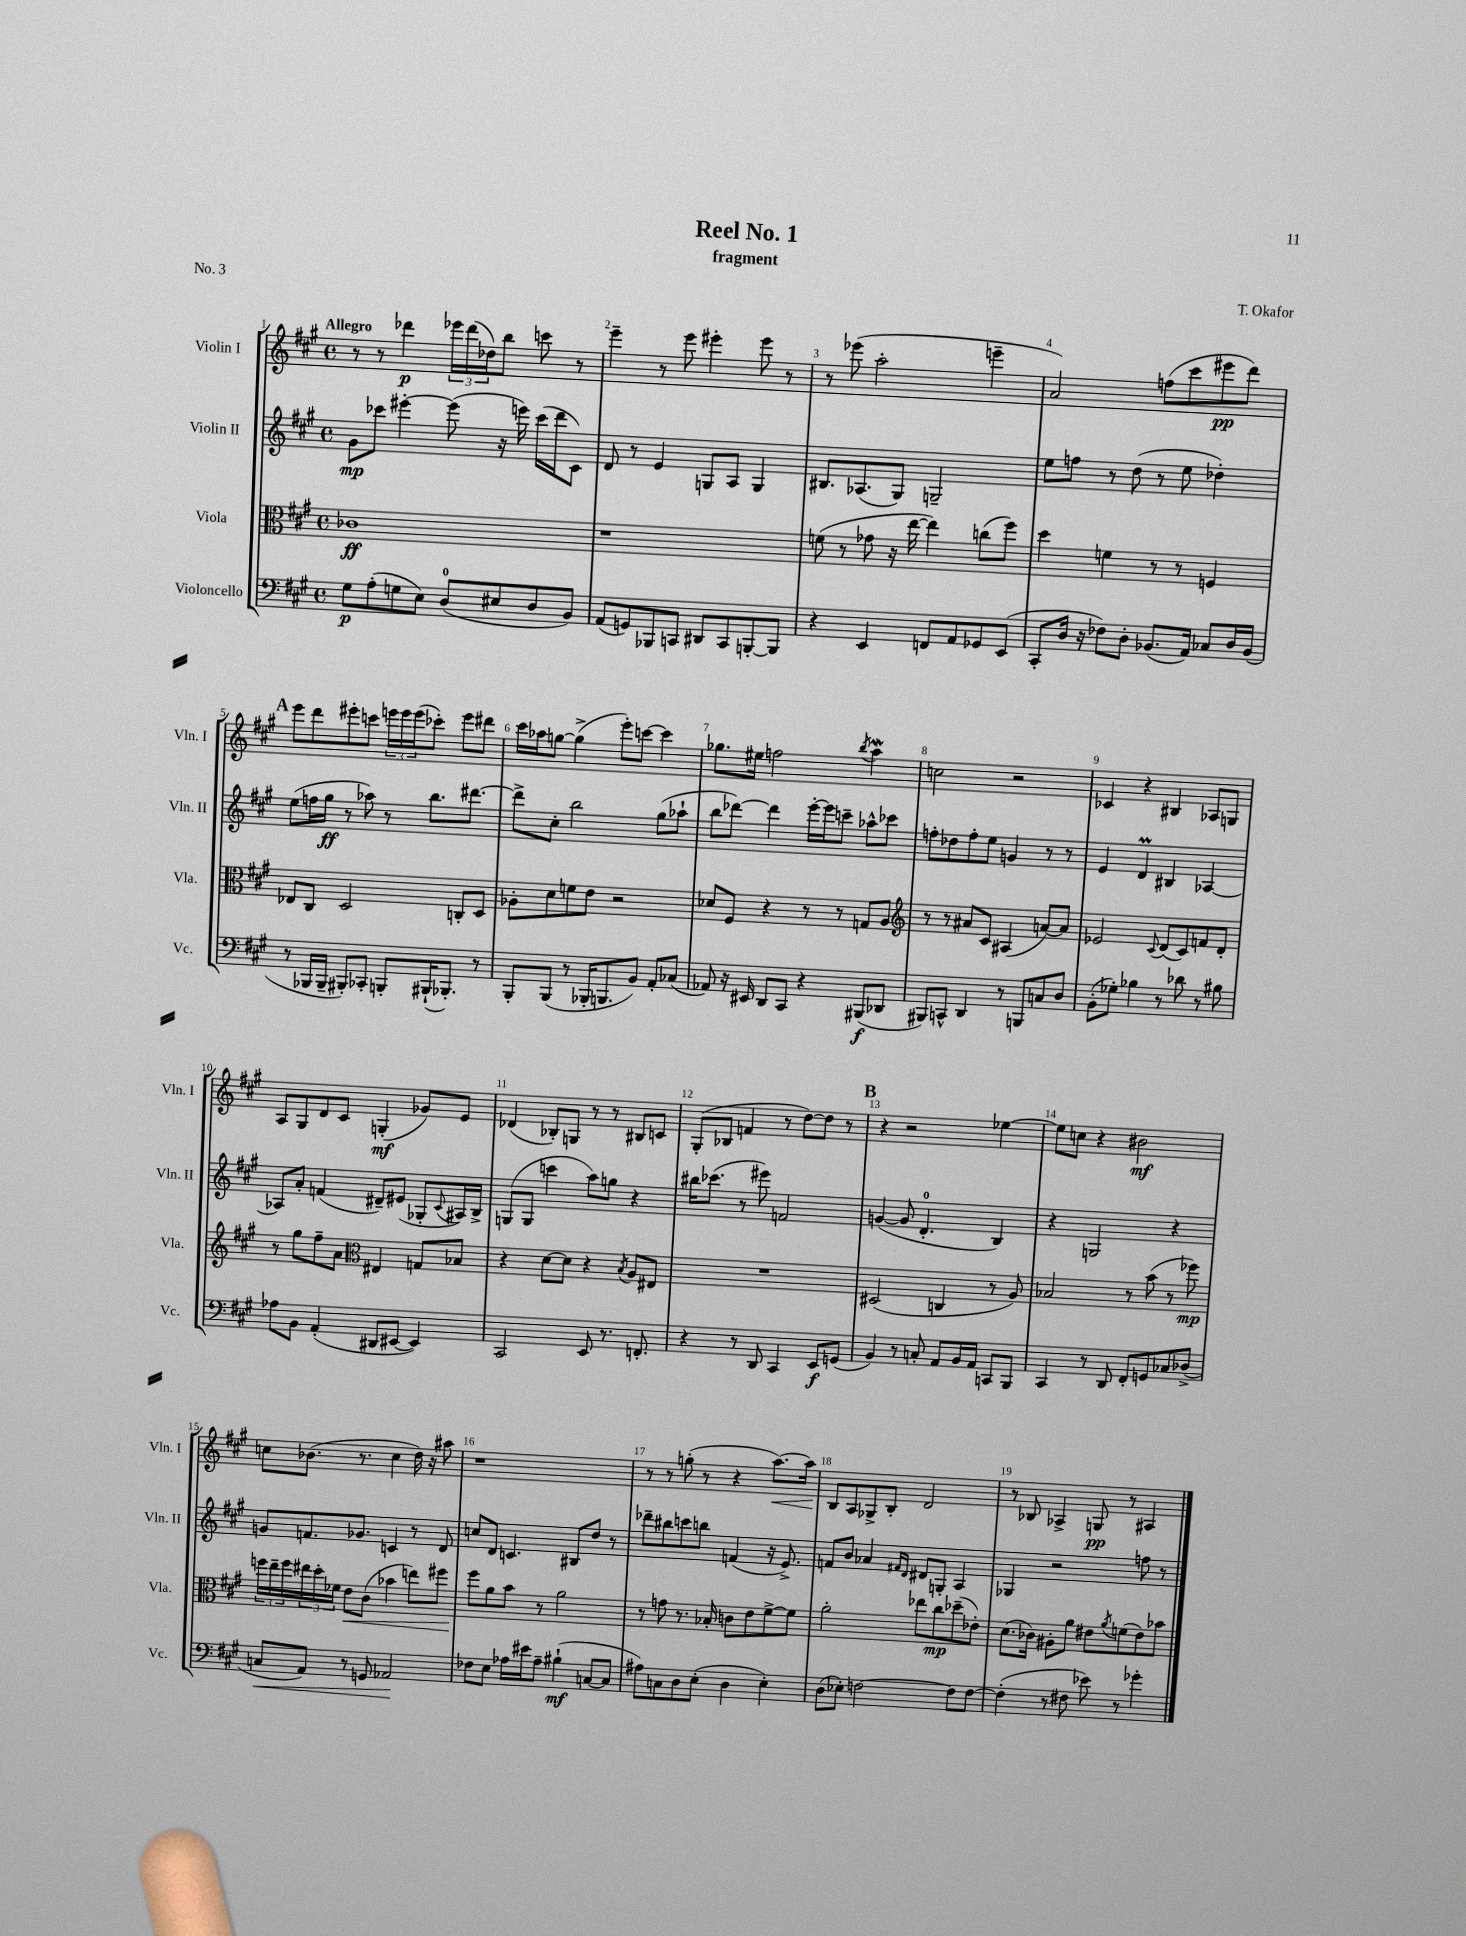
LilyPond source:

\header { title = "Reel No. 1" composer = "T. Okafor" subtitle = "fragment" piece = "No. 3" }
<<
\new StaffGroup <<
\new Staff = "s0" \with { instrumentName = "Violin I" shortInstrumentName = "Vln. I" } {
    \clef treble \key a \major \defaultTimeSignature \time 4/4 \tempo "Allegro"
    r8 r8 des'''4\p \tuplet 3/2 { ees'''16 des'''16( des''16) } b''8 c'''8 r8 |
    e'''4-- r8 e'''8 eis'''4-. eis'''8 r8 |
    r8 ees'''8( a''2-. e'''4-- |
    a'2) f''8( cis'''8 eis'''8\pp d'''8) |
    \mark \markup { \bold "A" } e'''8 d'''8 eis'''8-. c'''8 \tuplet 3/2 { e'''16 e'''16 e'''16( } ces'''8-.) e'''8 dis'''8 |
    cis'''16 aes''16 g''8~ g''4->( e'''8-.) c'''8~ c'''4 |
    ges''8. eis''16 f''2 \acciaccatura { b''8 } a''4\mordent |
    c''2 r2 |
    ces'4 r4 bis4 aes8 g8 |
    a8 gis8 d'8 cis'8 g4-.\mf( ges'8) e'8 |
    des'4( bes8-.) g8 r8 r8 bis8 c'8 |
    gis8-.( bes8 f'4 r8 d''8~) d''8 r8 |
    \mark \markup { \bold "B" } r4 r2 ees''4~ |
    ees''8 c''8 r4 bis'2\mf |
    c''8 bes'8.( r8. c''4 d''16) r16 ais''8 |
    r1 |
    r8 r8 g''8-.( r8 r4 a''8.~\<) a''16 |
    b8\! a8 ges8-> b8-. d'2 |
    r8 bes8 aes4-> g8\pp r8 ais4 \bar "|." |
}
\new Staff = "s1" \with { instrumentName = "Violin II" shortInstrumentName = "Vln. II" } {
    \clef treble \key a \major \defaultTimeSignature \time 4/4
    gis'8\mp ces'''8 eis'''4~-. eis'''8( r16 e'''16) ces'''16( d'''16 cis'8) |
    d'8 r8 e'4 g8 a8 g4 |
    bis8. aes8.( gis8) g2-- |
    e''8 f''8 r8 d''8( r8 e''8 des''4-.) |
    \mark \markup { \bold "A" } e''8( f''16 gis''16\ff r8 aes''8) r8 b''8. dis'''8.~ |
    dis'''8-> cis''8-. b''2 gis''8( aes''8-! |
    b''8 des'''8~) des'''4 e'''16~-. e'''16 c'''8-- aes''8-^ ces'''8 |
    f''8-. des''8 f''8-. e''8 g'4 r8 r8 |
    e'4 d'4\prall bis4 aes4~ |
    aes8 a'8-. f'4( dis'8--) eis'8( ges8-. \appoggiatura { cis'8 } ais16) b16-> |
    g8( g8 c'''4 a''8) g''8 r4 |
    bis''16 ces'''8.( r8 eis'''8) f'2 |
    \mark \markup { \bold "B" } g'4~( g'8 d'4.-0-. b4) |
    r4 g2 r4 |
    g'8 f'8. ges'8. c'4 r8 d'8 |
    c''8 d'8 c'4. bis8 d''8 r8 |
    des'''8-- bis''8 c'''8 b''8 f'4( r16 e'8.->) |
    f'8 b'8 aes'4 \grace { fis'16 d'16 } dis'8 g8-. a4 |
    ges4 r2 f''8 r8 \bar "|." |
}
\new Staff = "s2" \with { instrumentName = "Viola" shortInstrumentName = "Vla." } {
    \clef alto \key a \major \defaultTimeSignature \time 4/4
    ces'1\ff |
    r1 |
    f'8( r8 ges'8 r16 e''16~ e''4) c''8( fis''8) |
    d''4 f'4 r8 r8 f4 |
    \mark \markup { \bold "A" } ees8 cis8 d2 c8-. d8 |
    aes8-. d'8 f'8 e'8 r2 |
    des'8 fis8 r4 r8 r8 g8 a8 |
    \clef treble r8 r8 ais'8 cis'8 ais4( a'8~) a'8 |
    ees'2 \appoggiatura { cis'8 } d'8( cis'8) f'8 d'8-. |
    r8 gis''8 fis''8-- a'8 \clef alto eis4 g8 bes8 |
    r4 d'8~ d'8 r4 \acciaccatura { b8 } a8 eis8 |
    R1 |
    \mark \markup { \bold "B" } dis2( c4 r8 a8) |
    bes2 r8 b'8( r8 fes''8\mp) |
    \tuplet 3/2 { f''16 e''16-- f''16 } \tuplet 3/2 { eis''16 d''16-. fes'16 } e'8\< cis'8( bes'4 e''8) fis''8 |
    fis''8\! a'8 b'8 r8 a'2 |
    r8 g'8 r8. bes16-. c'8 e'8 fis'8~-> fis'8 |
    a'2-. ees''8 cis''8\mp des''8--( ees'8-.) |
    d'8.( ces'16) ais8-. a'8 eis'8 \acciaccatura { a'8 } f'8( eis'8) bes'8 \bar "|." |
}
\new Staff = "s3" \with { instrumentName = "Violoncello" shortInstrumentName = "Vc." } {
    \clef bass \key a \major \defaultTimeSignature \time 4/4
    gis8\p a8-.( g8 e8) d8-0( eis8 d8 b,8) |
    a,8( g,8) bes,,8 c,8 dis,8 c,8 b,,8~-. b,,8 |
    r4 e,4 f,8 a,8 ges,8 e,8( |
    cis,8-. d16 r16 fes8) d8-. bes,8.( a,16) ces8 d16 bes,16( |
    \mark \markup { \bold "A" } r8 bes,,16 bes,,16-- bis,,8-.) ces,8-. b,,8-. bis,,16-!( bes,,8.-.) r8 |
    b,,8-. b,,8( r8 bes,,16-. b,,8. b,8) a,8-. ces8( |
    aes,8) r16 eis,16 d,8 cis,8 r4 bis,,8\f( des,8 |
    bis,,8) c,8-^ d,4 r8 b,,8 c8 d8 |
    b,8-.( ges8-.) bes4 r8 des'8 r8 bis8 |
    aes8 b,8 a,4-.( dis,8 eis,8~ eis,4) |
    cis,2 e,8 r8. f,8.-. |
    r4 r8 d,8 cis,4 e,8\f g,8( |
    \mark \markup { \bold "B" } b,4) r8 c8-. a,8 b,16 a,16 c,8 b,,8 |
    cis,4 r8 d,8 fis,8-. g,8 ces8 des8->( |
    c8\< a,8) r8 g,8 aes,2\! |
    fes8 e8 aes16 eis'16 aes8-- bis4-!\mf( c8~ c8 |
    ais8) c8 d8 e8-.( d4 e4-.) |
    d8( ees8-.) f2~ f8 f8~ |
    f4-.( r8 fis8 ees'8) r8 ges'4-. \bar "|." |
}
>>
>>
\layout { \context { \Score \override BarNumber.break-visibility = ##(#f #t #t) barNumberVisibility = #all-bar-numbers-visible } }
